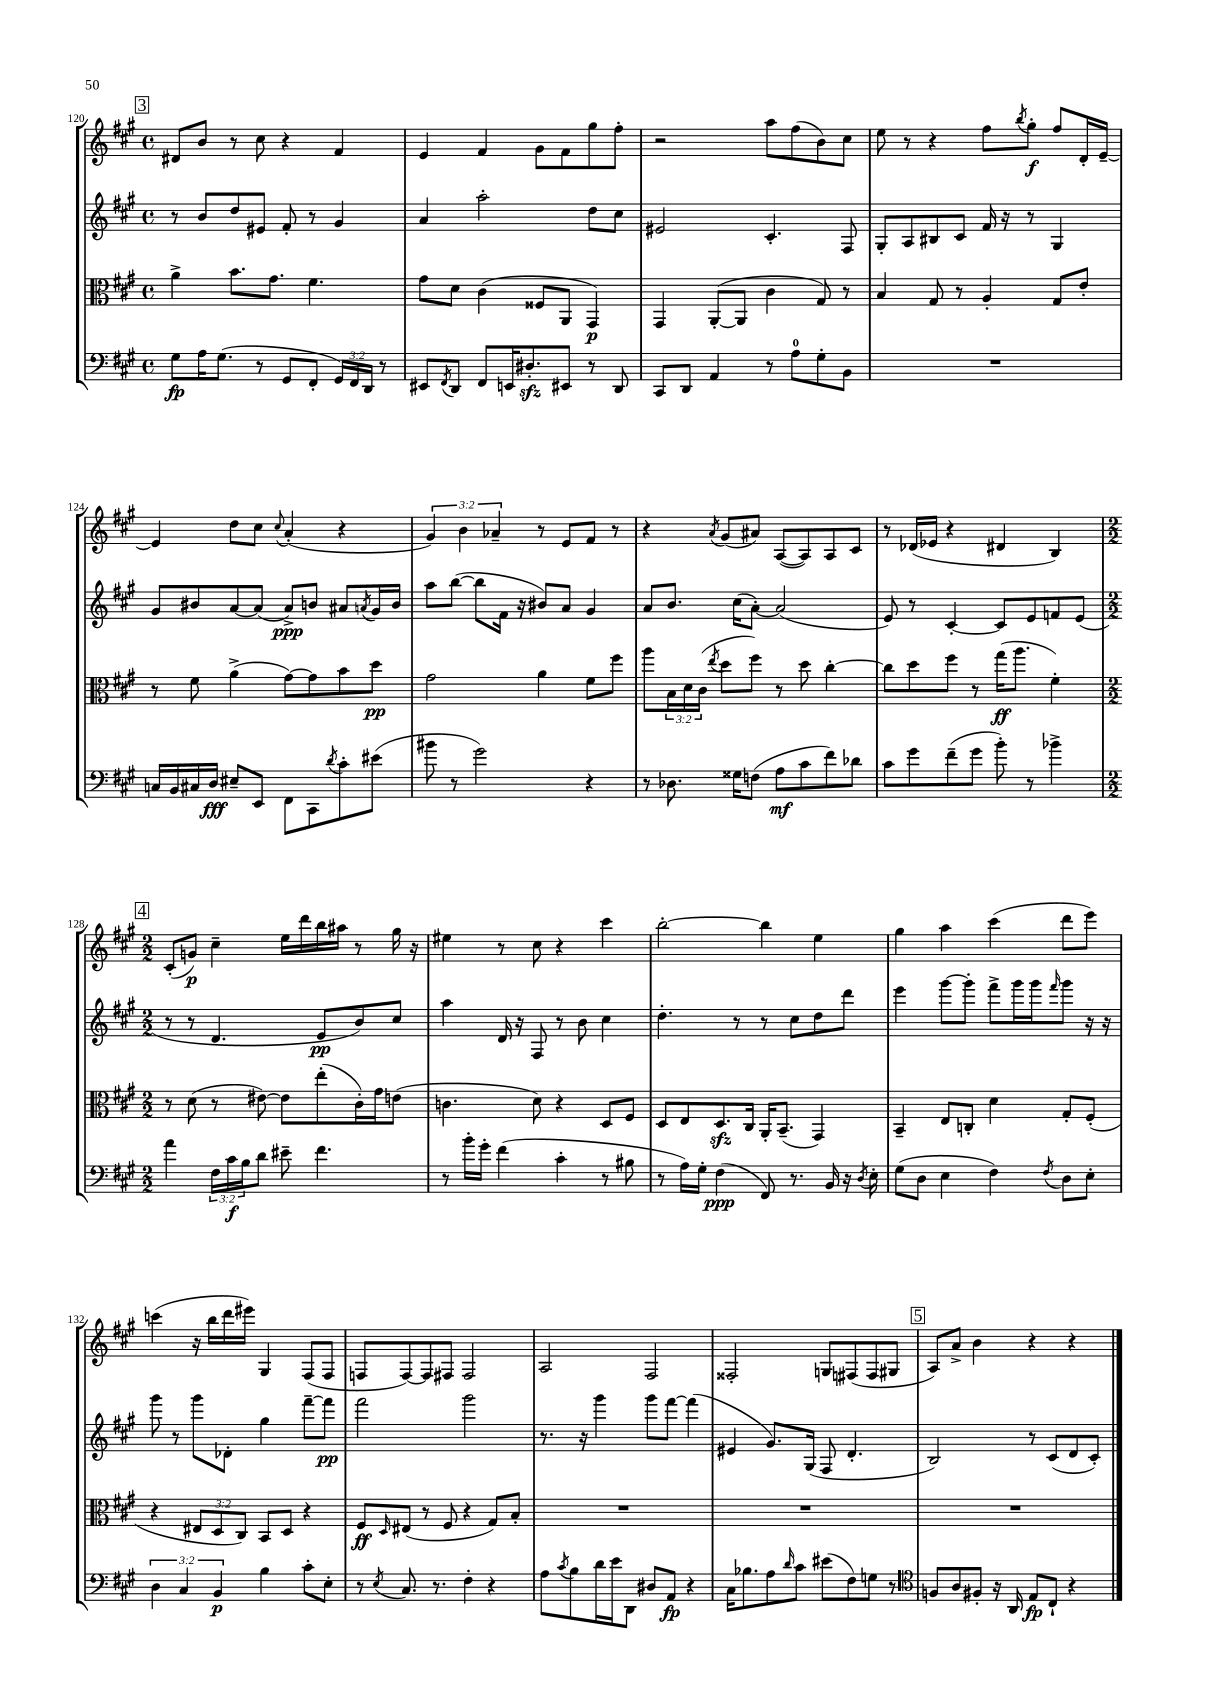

**kern	**kern	**kern	**kern
*staff4	*staff3	*staff2	*staff1
*clefF4	*clefC3	*clefG2	*clefG2
*k[f#c#g#]	*k[f#c#g#]	*k[f#c#g#]	*k[f#c#g#]
*M4/4	*M4/4	*M4/4	*M4/4
*met(c)	*met(c)	*met(c)	*met(c)
8G#\L	4a^\	8r	8d#/L
16A\K	.	8b/L	8b/J
(8.G#\J	.	.	.
.	8.b\L	8dd/	8r
8r	.	8e#/J	8cc#\
.	8.g#\J	.	.
8GG#/L	.	8f#'/	4r
8FF#'/J	4.f#\	8r	.
24GG#/LL)	.	4g#/	4f#/
24FF#/	.	.	.
24DD/JJ	.	.	.
8r	.	.	.
=	=	=	=
8EE#/L	8g#\L	4a/	4e/
8qFF#/	.	.	.
8DD/J	8d\J	.	.
8FF#/L	(4c#\	2aa'\	4f#/
16EE/K	.	.	.
8.D#'/	.	.	.
.	8F##/L	.	8g#\L
8EE#/J	8AA/J	.	8f#\
8r	4GG#/)	8dd\L	8gg#\
8DD/	.	8cc#\J	8ff#'\J
=	=	=	=
8CC#/L	4GG#/	2e#/	2r
8DD/J	.	.	.
4AA/	([8AA'/L	.	.
.	8AA/]J	.	.
8r	4c#\	4.c#'/	8aa\L
8A\L	.	.	(8ff#\
8G#'\	8G#/)	.	8b\)
8BB\J	8r	8F#/	8cc#\J
=	=	=	=
1r	4B/	8G#'/L	8ee\
.	.	8A/	8r
.	8G#/	8B#/	4r
.	8r	8c#/J	.
.	4A'/	16f#/	8ff#\L
.	.	16r	.
.	.	.	8qbb/
.	.	8r	8gg#'\J
.	8G#/L	4G#/	8ff#/L
.	8e'/J	.	16d'/L
.	.	.	[16e~/JJ
=	=	=	=
16C/LL	8r	8g#/L	4e/]
16BB/	.	.	.
16C#/	8f#\	8b#/	.
16D/JJ	.	.	.
8E#~/L	(4a^\	[8a/	8dd\L
8EE/J	.	(8a/]J	8cc#\J
.	.	.	8qqcc#/
8FF#\L	[8g#\L)	8a^/L)	(4a'/
8CC#\	8g#\]	8b/J	.
8qd/	.	.	.
8c#'\	8b\	8a#/L	4r
.	.	8qa/	.
(8e#\J	8dd\J	16g#/L	.
.	.	16b/JJ	.
=	=	=	=
8b#\	2g#\	8aa\L	6g#/)
8r	.	([8bb\J	.
.	.	.	6b\
2g#\)	.	8bb\]L	.
.	.	.	6a-~/
.	.	16f#\Jk	.
.	.	16r	.
.	4a\	8b#/L)	8r
.	.	8a/J	8e/L
4r	8f#\L	4g#/	8f#/J
.	8ff#\J	.	8r
=	=	=	=
8r	8aa\L	8a/L	4r
8.D-\	24B\L	8.b/J	.
.	24d\	.	.
.	(24c#\JJ	.	.
.	8qee/	.	8qa/
.	8dd\L	.	(8g#/L
16G##\LK	.	(16cc#\LK	.
(8F\J	8ff#\J)	[8a'\J)	8a#/J)
8A\L	8r	(2a/]	([8A/L
8c#\	8dd\	.	8A/])
8f#\)	[4cc#'\	.	8A/
8d-\J	.	.	8c#/J
=	=	=	=
8c#\L	8cc#\]L	8e/)	8r
8g#\	8dd\	8r	(16d-/LL
.	.	.	16e-/JJ
(8f#~\	8ff#\J	[4c#'/	4r
8g#\J	8r	.	.
8b'\)	(16gg#\LK	8c#/]L	4d#/
.	8.aa\J	.	.
8r	.	8e/	.
4b-^\	4f#'\)	8f/	4B/)
.	.	(8e/J	.
=	=	=	=
*M2/2	*M2/2	*M2/2	*M2/2
4a\	8r	8r	(8c#'/L
.	(8d\	8r	8g/J)
24F#\LL	8r	4.d/	4cc#~\
24c#\	.	.	.
24B\J	.	.	.
8d\J	[8e#\)	.	.
8e#~\	8e#\]L	.	16ee\LL
.	.	.	16ddd\
4.f#\	(8ee'\	8e/L	16bb\
.	.	.	16aa#\JJ
.	16c#'\L)	8b/)	8r
.	16g#\J	.	.
.	(8e\J	8cc#/J	16gg#\
.	.	.	16r
=	=	=	=
8r	4.c\	4aa\	4ee#\
16b'\LL	.	.	.
16g#'\JJ	.	.	.
(4f#\	.	16d/	8r
.	.	16r	.
.	8d\)	8F#/	8cc#\
4c#'\	4r	8r	4r
.	.	8b\	.
8r	8D/L	4cc#\	4ccc#\
8B#\	8F#/J	.	.
=	=	=	=
8r	8D/L	4.dd'\	[2bb'\
16A\LL)	8E/	.	.
16G#'\JJ	.	.	.
(4F#\	8.D/	.	.
.	.	8r	.
.	16C#/Jk	.	.
8FF#/)	16AA'/LK	8r	4bb\]
.	(8.BB~/J	.	.
8.r	.	8cc#\L	.
.	4GG#/)	8dd\	4ee\
16BB/	.	.	.
16r	.	8ddd\J	.
8qD/	.	.	.
16E'\	.	.	.
=	=	=	=
(8G#\L	4BB~/	4eee\	4gg#\
8D\J	.	.	.
4E\	8E/L	[8ggg#\L	4aa\
.	8C'/J	8ggg#'\]J	.
4F#\)	4d\	8fff#^\L	(4ccc#\
.	.	16ggg#\L	.
.	.	16ggg#\J	.
8qF#/	.	16qqfff#/	.
8D\L	8G#'/L	8ggg#\J	8ddd\L
8E'\J	(8F#'/J	16r	8eee\J)
.	.	16r	.
=	=	=	=
6D\	4r	8ggg#\	(4ccc\
.	.	8r	.
6C#/	.	.	.
.	12E#/L	8ggg#\L	16r
.	.	.	16bb\LL
6BB/	12D/	.	.
.	.	8d-'\J	16ddd\
.	12C#/J)	.	.
.	.	.	16eee#\JJ)
4B\	8BB/L	4gg#\	4G#/
.	8D/J	.	.
8c#'\L	4r	[8fff#~\L	(8F#/L
8E'\J	.	8fff#\]J	8F#/J
=	=	=	=
8r	8F#/L	2fff#\	8F/L
8qE/	16qqD/	.	.
8.C#/	(8E#/J	.	[8F/)
.	8r	.	8F/]
8.r	.	.	.
.	8F#/	.	8F#/J
4F#'\	4r	2ggg#\	2F#/
4r	8G#/L)	.	.
.	8B'/J	.	.
=	=	=	=
8A\L	1r	8.r	2A/
8qc#/	.	.	.
8B\	.	.	.
.	.	16r	.
16d\L	.	4ggg#\	.
16e\J	.	.	.
8DD\J	.	.	.
8D#/L	.	8ggg#\L	2F#/
8AA/J	.	[8fff#\J	.
4r	.	(4fff#\]	.
=	=	=	=
16C#\LK	1r	4e#/	2F##'/
8.B-\	.	.	.
8A\	.	8.g#/L)	.
16qqd/	.	.	.
8c#\J	.	.	.
.	.	(16G#/Jk	.
(8e#\L	.	8F#/	8G/L
8F#\)	.	4.d'/	(8F#/
8G\J	.	.	8F#/
8r	.	.	8G#/J
=	=	=	=
*clefC4	*	*	*
8F/L	1r	2B/)	8A/L)
8A/	.	.	8a^/J
8F#'/J	.	.	4b\
16r	.	.	.
16AA/	.	.	.
8E/L	.	8r	4r
8C#`/J	.	(8c#/L	.
4r	.	8d/	4r
.	.	8c#'/J)	.
==	==	==	==
*-	*-	*-	*-
